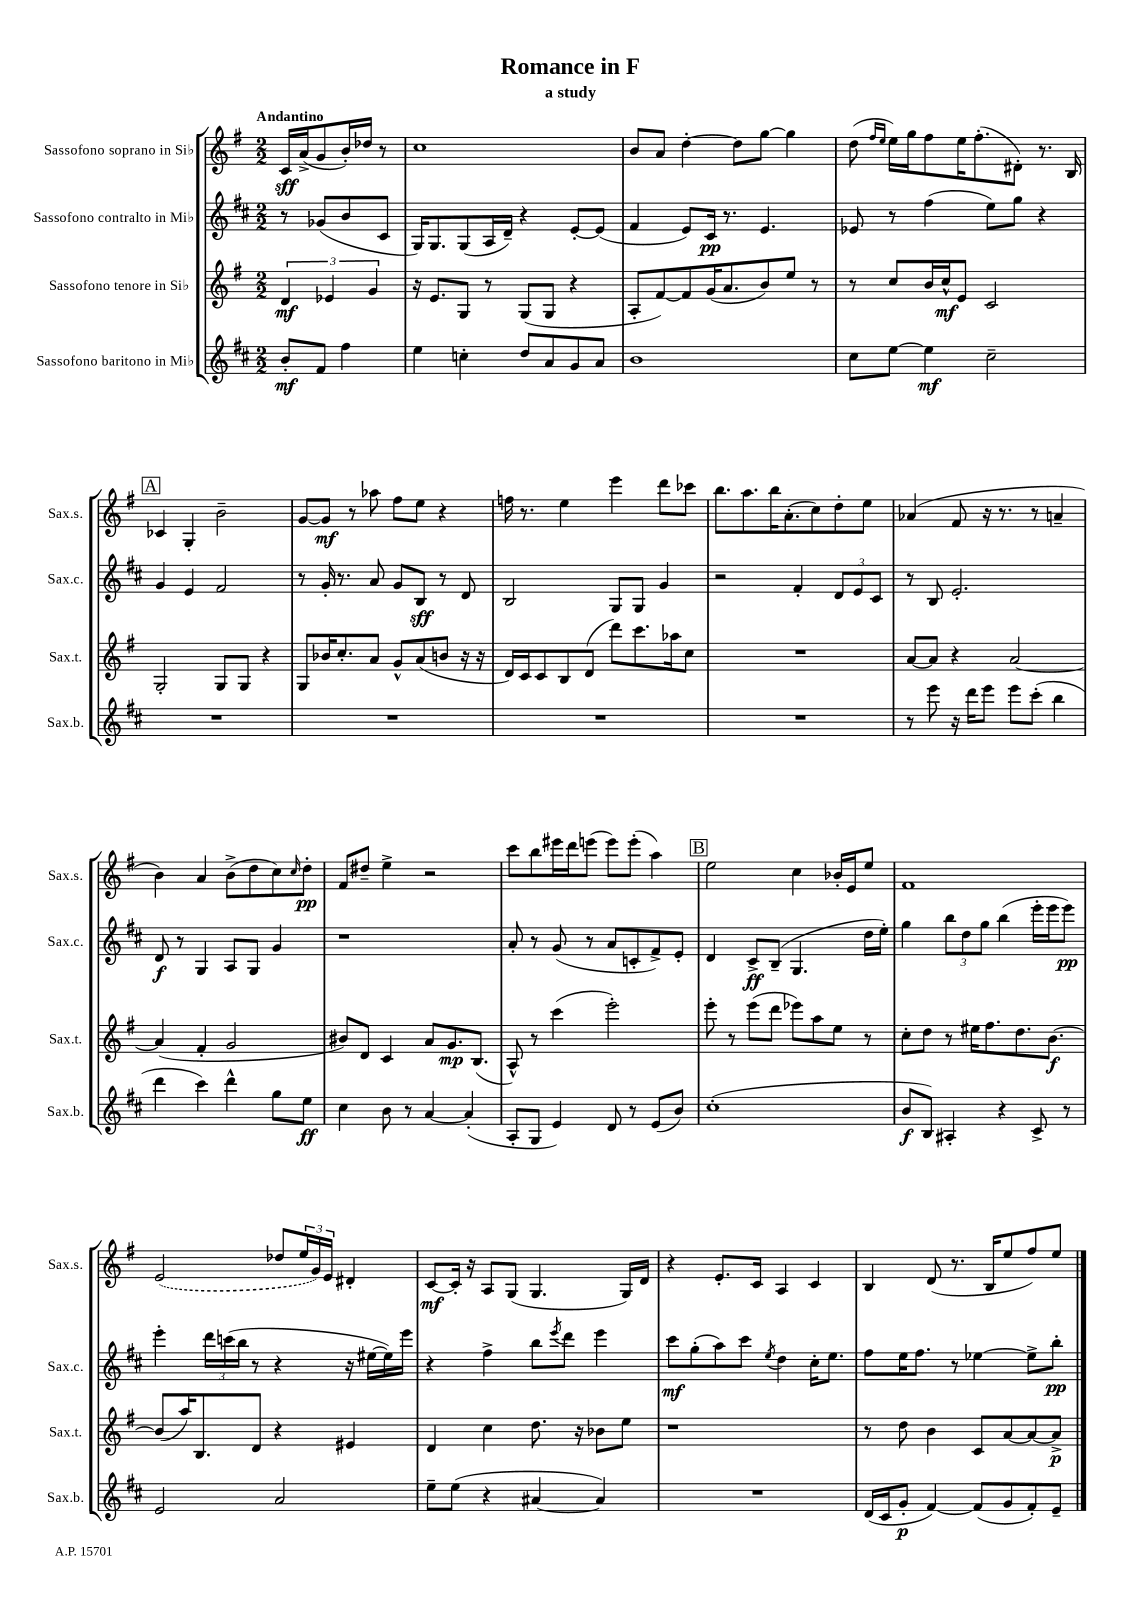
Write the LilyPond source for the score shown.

\header { title = "Romance in F" subtitle = "a study" }
<<
\new StaffGroup <<
\new Staff = "s0" \with { instrumentName = "Sassofono soprano in Sib" shortInstrumentName = "Sax.s." } {
    \clef treble \key g \major \numericTimeSignature \time 2/2 \partial 2 \tempo "Andantino"
    c'16\sff a'16->( g'8 b'16-.) des''16 r8 |
    c''1 |
    b'8 a'8 d''4~-. d''8 g''8~ g''4 |
    d''8( \grace { fis''16 e''16 } e''16) g''16 fis''8 e''16 fis''8.-.( dis'8-.) r8. b16 |
    \mark \markup { \box "A" } ces'4 g4-. b'2-- |
    g'8~ g'8\mf r8 aes''8 fis''8 e''8 r4 |
    f''16 r8. e''4 e'''4 d'''8 ces'''8 |
    b''8. a''8. b''16 a'8.-.( c''8) d''8-. e''8 |
    aes'4( fis'8 r16 r8. r8 a'4-- |
    b'4) a'4 b'8->( d''8 c''8) \grace { c''16 } d''8-.\pp |
    fis'8 dis''8-- e''4-> r2 |
    c'''8 b''8 eis'''16 d'''16 e'''8( e'''8) e'''8-.( a''4) |
    \mark \markup { \box "B" } e''2 c''4 bes'16-. e'16 e''8 |
    fis'1 |
    \once \slurDashed e'2( des''8 \tuplet 3/2 { e''16 g'16) e'16 } dis'4-. |
    c'8~\mf c'16-. r16 a8 g8( g4. g16) d'16 |
    r4 e'8.-. c'16 a4 c'4 |
    b4 d'8( r8. b16 e''8 fis''8) e''8 \bar "|." |
}
\new Staff = "s1" \with { instrumentName = "Sassofono contralto in Mib" shortInstrumentName = "Sax.c." } {
    \clef treble \key d \major \numericTimeSignature \time 2/2 \partial 2
    r8 ges'8( b'8 cis'8 |
    g16) g8. g8( a16 d'16--) r4 e'8~-. e'8( |
    fis'4 e'8) cis'16\pp r8. e'4. |
    ees'8 r8 fis''4( e''8) g''8 r4 |
    \mark \markup { \box "A" } g'4 e'4 fis'2 |
    r8 g'16-. r8. a'8 g'8 b8\sff r8 d'8 |
    b2 g8 g8 g'4 |
    r2 fis'4-. \tuplet 3/2 { d'8 e'8 cis'8 } |
    r8 b8 e'2.-. |
    d'8\f r8 g4 a8 g8 g'4 |
    r1 |
    a'8-. r8 g'8( r8 a'8 c'8-. fis'8->) e'8-. |
    \mark \markup { \box "B" } d'4 cis'8->\ff b8--( g4. d''16 e''16-.) |
    g''4 \tuplet 3/2 { b''8 d''8 g''8 } b''4( e'''16-. e'''16 e'''8\pp) |
    e'''4-. \tuplet 3/2 { d'''16 c'''16( b''16 } r8 r4 r16 eis''16~ eis''16) e'''16 |
    r4 fis''4-> b''8 \acciaccatura { e'''8 } d'''8 e'''4 |
    cis'''8\mf g''8-.( a''8) cis'''8 \acciaccatura { e''8 } d''4 cis''16-. e''8. |
    fis''8 e''16 fis''8. r8 ees''4~ ees''8-> b''8-.\pp \bar "|." |
}
\new Staff = "s2" \with { instrumentName = "Sassofono tenore in Sib" shortInstrumentName = "Sax.t." } {
    \clef treble \key g \major \numericTimeSignature \time 2/2 \partial 2
    \tuplet 3/2 { d'4\mf ees'4 g'4 } |
    r16 e'8. g8 r8 g8( g8 r4 |
    a8-. fis'8~) fis'8 g'16( a'8. b'8) e''8 r8 |
    r8 c''8 b'16 c''16-^\mf e'8 c'2 |
    \mark \markup { \box "A" } g2-. g8 g8 r4 |
    g8 bes'16 c''8.-. a'8 g'8-^ a'8( b'8 r16 r16 |
    d'16) c'16 c'8 b8 d'8( d'''8) c'''8. aes''16 c''8 |
    R1 |
    a'8~ a'8 r4 a'2~ |
    a'4( fis'4-. g'2 |
    bis'8) d'8 c'4 a'8 g'8.\mp b8.( |
    a8-^) r8 c'''4( e'''2-.) |
    \mark \markup { \box "B" } e'''8-. r8 e'''8( d'''8 ees'''8) a''8 e''8 r8 |
    c''8-. d''8 r8 eis''16 fis''8. d''8. b'8.~\f |
    b'8( a''16) b8. d'8 r4 eis'4 |
    d'4 c''4 d''8. r16 bes'8 e''8 |
    r1 |
    r8 d''8 b'4 c'8 a'8~ a'8~ a'8->\p \bar "|." |
}
\new Staff = "s3" \with { instrumentName = "Sassofono baritono in Mib" shortInstrumentName = "Sax.b." } {
    \clef treble \key d \major \numericTimeSignature \time 2/2 \partial 2
    b'8-.\mf fis'8 fis''4 |
    e''4 c''4-. d''8 a'8 g'8 a'8 |
    b'1 |
    cis''8 e''8~ e''4\mf cis''2-- |
    \mark \markup { \box "A" } R1 |
    R1 |
    R1 |
    R1 |
    r8 e'''8 r16 d'''16 e'''8 e'''8 cis'''8-.( b''4 |
    d'''4 cis'''4) d'''4-^ g''8 e''8\ff |
    cis''4 b'8 r8 a'4~ a'4-.( |
    a8-. g8 e'4) d'8 r8 e'8( b'8) |
    \mark \markup { \box "B" } cis''1-.( |
    b'8\f b8) ais4-. r4 cis'8-> r8 |
    e'2 a'2 |
    e''8-- e''8( r4 ais'4~ ais'4) |
    R1 |
    d'16( cis'16 g'8-.\p fis'4~) fis'8( g'8 fis'8-.) e'8-- \bar "|." |
}
>>
>>
\layout { \context { \Score \remove "Bar_number_engraver" } }
